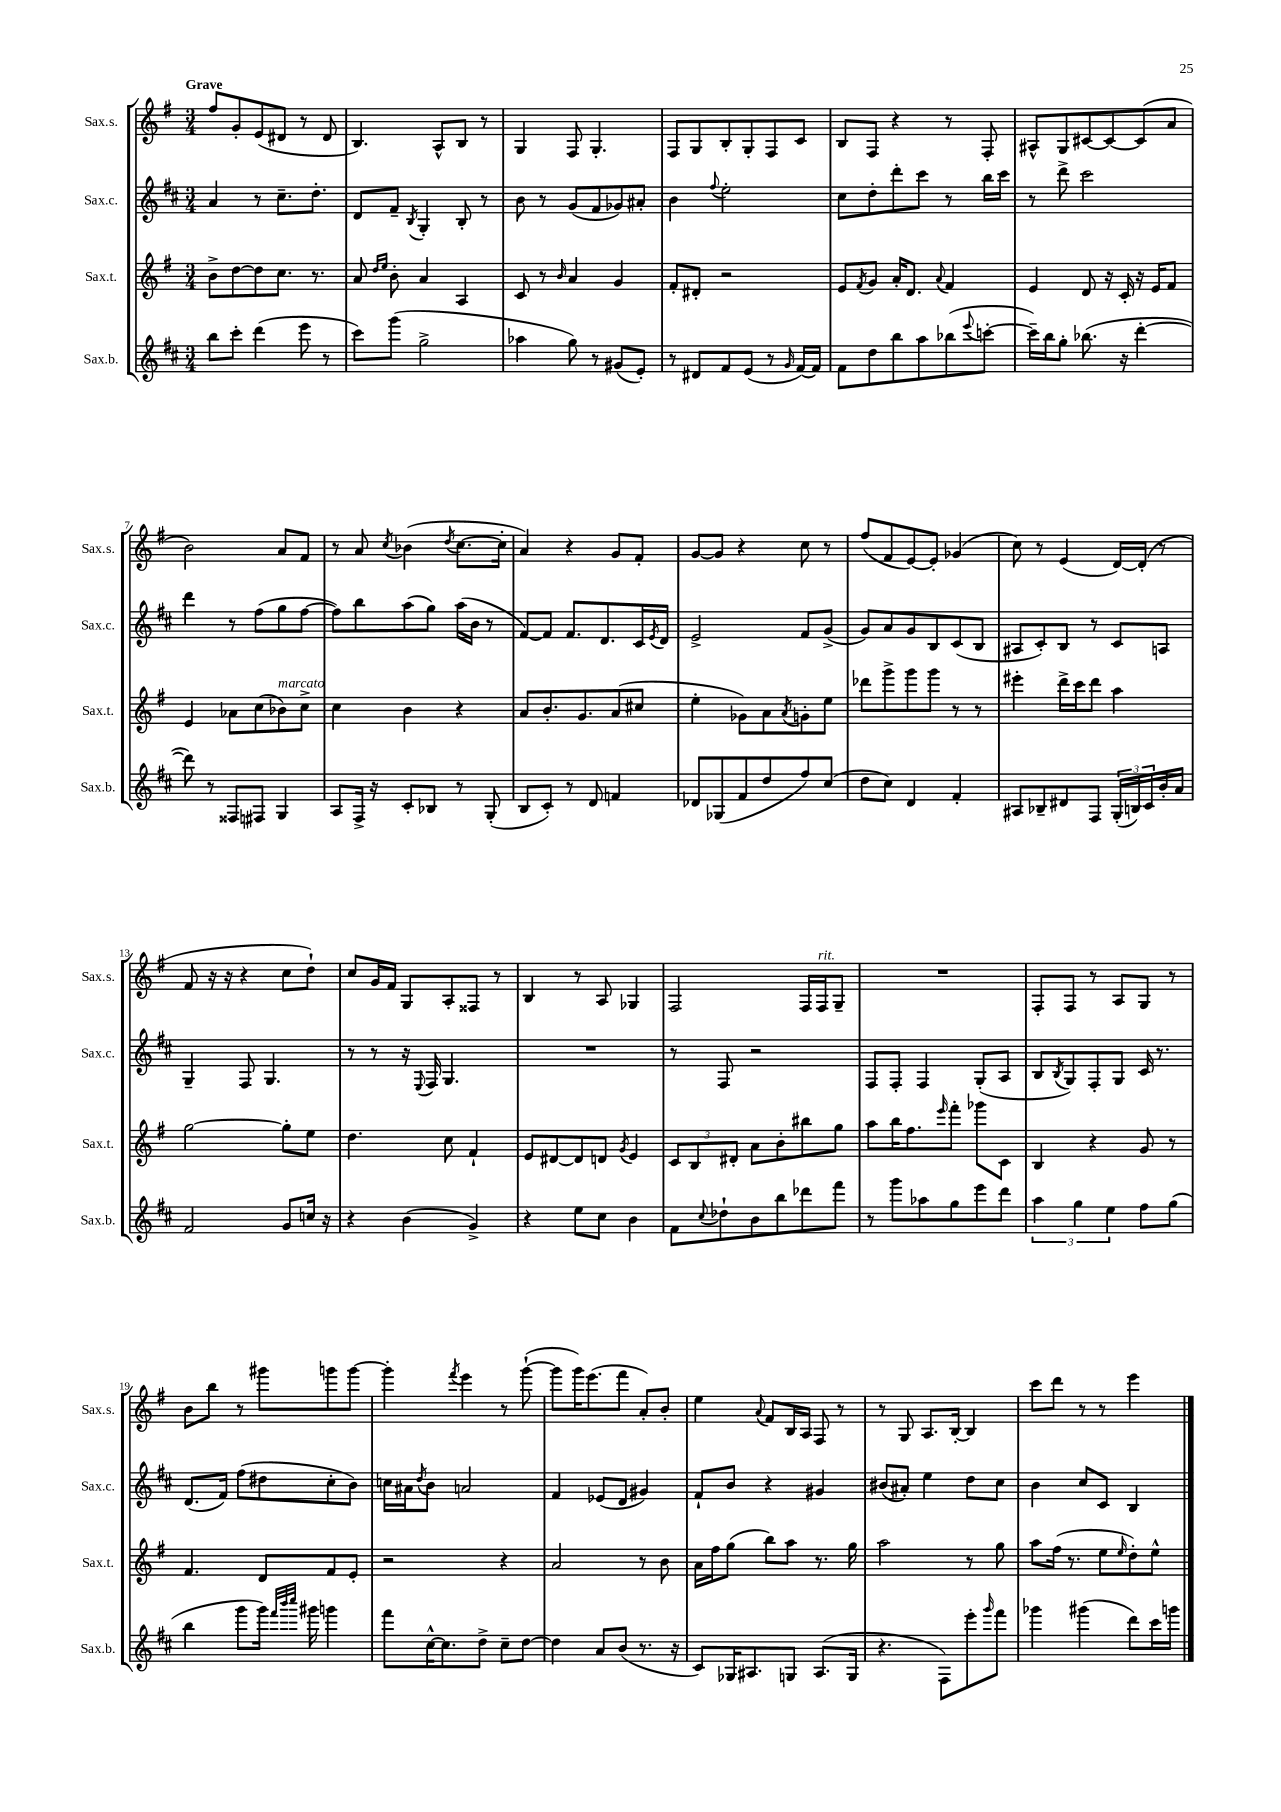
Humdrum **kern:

**kern	**kern	**kern	**kern
*staff4	*staff3	*staff2	*staff1
*clefG2	*clefG2	*clefG2	*clefG2
*k[f#c#]	*k[f#]	*k[f#c#]	*k[f#]
*M3/4	*M3/4	*M3/4	*M3/4
8bb\L	8b^\L	4a/	8ff#/L
8ccc#'\J	[8dd\	.	8g'/
(4ddd\	8dd\]	8r	(8e/
.	8.cc\J	8.cc#~\L	8d#/J
8eee\	.	.	8r
.	8.r	8.dd'\J	.
8r	.	.	8d#/
=	=	=	=
8ccc#\L)	8a/	8d/L	4.B/)
.	16qqdd/LL	.	.
.	16qqee/JJ	.	.
(8ggg\J	8b'\	8f#~/J	.
.	.	8qB/	.
2gg^\	4a/	4G'/	.
.	.	.	8A^^/L
.	4A/	8B'/	8B/J
.	.	8r	8r
=	=	=	=
4aa-\	8c/	8b\	4G/
.	8r	8r	.
.	16qqb/	.	.
8gg\)	4a/	(8g/L	8F#/
8r	.	8f#/	4.G'/
(8g#/L	4g/	8g-/)	.
8e'/J)	.	8a#'/J	.
=	=	=	=
8r	8f#'/L	4b\	8F#/L
8d#/L	8d#'/J	.	8G/
.	.	8qqff#/	.
8f#/	2r	2ee'\	8B'/
(8e/J	.	.	8G'/
8r	.	.	8F#/
16qqg/	.	.	.
[16f#/LL)	.	.	8c/J
16f#/]JJ	.	.	.
=	=	=	=
8f#\L	8e/L	8cc#\L	8B/L
.	8qf#/	.	.
8dd\	8g/J	8dd'\	8F#/J
8bb\	16a'/LK	8ddd'\	4r
.	8.d/J	.	.
8aa\	.	8ccc#\J	.
.	8qqa/	.	.
(8bb-\	4f#/	8r	8r
8qqeee/	.	.	.
[8ccc'\J	.	16bb\LL	8F#'/
.	.	16ccc#\JJ	.
=	=	=	=
16ccc~\]LL)	4e/	8r	8A#^^/L
16bb\J	.	.	.
8gg'\J	.	8ddd^\	8G/
(8.bb-\	8d/	2ccc#\	[8c#/
.	16r	.	8c#/_
16r	16c'/	.	.
[4ddd'\	16r	.	(8c#/]
.	16e/LK	.	.
.	8f#/J	.	8a/J
=	=	=	=
8ddd\])	4e/	4ddd\	2b\)
8r	.	.	.
8F##/L	8a-\L	8r	.
8F#/J	(8cc\	(8ff#\L	.
4G/	8b-\)	8gg\	8a/L
.	8cc^\J	[8ff#\J	8f#/J
=	=	=	=
8A/L	4cc\	8ff#\]L)	8r
16F#^/Jk	.	8bb\	8a/
16r	.	.	.
.	.	.	8qcc/
8c#'/L	4b\	(8aa\	(4b-\
8B-/J	.	8gg\J)	.
.	.	.	8qdd/
8r	4r	(16aa\LL	[8.cc\L
.	.	16b\JJ	.
(8G'/	.	8r	.
.	.	.	16cc'\]Jk
=	=	=	=
8B/L	8a/L	[8f#/L)	4a/)
8c#'/J)	8.b'/	8f#/]J	.
8r	.	8.f#/L	4r
.	8.g/	.	.
8d/	.	.	.
.	.	8.d/	.
4f/	(8a/	.	8g/L
.	8cc#/J	16c#/L	8f#'/J
.	.	8qe/	.
.	.	16d/JJ	.
=	=	=	=
8d-/L	4ee'\	2e^/	[8g/L
(8G-/	.	.	8g/]J
8f#/	8g-\L)	.	4r
8dd/	8a\	.	.
.	8qa/	.	.
8ff#/)	8g'\	8f#/L	8cc\
(8cc#/J	8ee\J	(8g^/J	8r
=	=	=	=
8dd\L	8ddd-\L	8g/L)	(8ff#/L
8cc#\J)	8ggg^\	8a/	8f#/
4d/	8ggg\	8g/	[8e/)
.	8ggg\J	8B/	8e'/]J
4f#'/	8r	(8c#/	(4g-/
.	8r	8B/J	.
=	=	=	=
8A#/L	4eee#'\	8A#/L	8cc\)
8B-~/	.	8c#'/)	8r
8d#/	16ddd^\LL	8B/J	(4e/
.	16ccc\J	.	.
8F#/J	8ddd\J	8r	.
(24G'/LL	4aa\	8c#/L	[16d/LL)
24B/)	.	.	.
.	.	.	(16d'/]JJ
24c#/	.	.	.
16b'/	.	8A/J	8r
16a/JJ	.	.	.
=	=	=	=
2f#/	[2gg\	4G~/	8f#/
.	.	.	16r
.	.	.	16r
.	.	8F#/	4r
.	.	4.G/	.
8g/L	8gg'\]L	.	8cc\L
16cc/Jk	8ee\J	.	8dd`\J)
16r	.	.	.
=	=	=	=
4r	4.dd\	8r	8cc/L
.	.	8r	16g/L
.	.	.	16f#/JJ
(4b\	.	16r	8G/L
.	.	8qqE/	.
.	.	16F#/	.
.	8cc\	4.G/	8A'/
4g^/)	4f#`/	.	8F##/J
.	.	.	8r
=	=	=	=
4r	8e/L	2.r	4B/
.	[8d#/	.	.
8ee\L	8d#/]	.	8r
8cc#\J	8d/J	.	8A/
.	8qg/	.	.
4b\	4e/	.	4G-/
=	=	=	=
8f#\L	12c/L	8r	2F#/
.	12B/	.	.
8qqcc#/	.	.	.
8dd-`\	.	8F#/	.
.	12d#'/J	.	.
8b\	8a\L	2r	.
8bb\	8b'\	.	.
8ddd-\	8bb#\	.	16F#/LL
.	.	.	16F#/J
8fff#\J	8gg\J	.	8G~/J
=	=	=	=
8r	8aa\L	8F#/L	2.r
8ggg\L	16bb\K	8F#'/J	.
.	8.ff#\	.	.
8aa-\	.	4F#/	.
.	16qqeee/	.	.
8gg\	8fff#'\J	.	.
8eee\	8ggg-\L	(8G'/L	.
8ddd\J	8c\J	8A/J	.
=	=	=	=
6aa\	4B/	8B/L	8F#'/L
.	.	8qB/	.
.	.	8G/)	8F#/J
6gg\	.	.	.
.	4r	8F#'/	8r
6ee\	.	.	.
.	.	8G/J	8A/L
8ff#\L	8g/	16c#/	8G/J
.	.	8.r	.
(8gg\J	8r	.	8r
=	=	=	=
4bb\	4.f#/	(8.d/L	8b\L
.	.	.	8bb\J
.	.	16f#/Jk)	.
8ggg\L	.	(8ff#\L	8r
16ggg\Jk)	8d/L	8dd#\	8ggg#\L
32qqfff#/LLL	.	.	.
32qqbbb/	.	.	.
32qqcccc#/JJJ	.	.	.
16ggg#\	.	.	.
4ggg\	8f#/	8cc#'\	8ggg\
.	8e'/J	8b\J)	[8ggg\J
=	=	=	=
8fff#\L	2r	16cc\LL	4ggg'\]
.	.	16a#\J	.
.	.	8qdd/	.
[16cc#^^\K	.	8b\J	.
8.cc#\]	.	.	.
.	.	.	8qfff#/
.	.	2a/	4eee\
8dd^\J	.	.	.
8cc#~\L	4r	.	8r
[8dd\J	.	.	([8ggg`\
=	=	=	=
4dd\]	2a/	4f#/	8ggg\]L
.	.	.	16ggg\K)
.	.	.	(8.eee\
8a/L	.	(8e-/L	.
(8b/J	.	8d/J	8fff#\J
8.r	8r	4g#/)	8a'/L)
.	8b\	.	8b'/J
16r	.	.	.
=	=	=	=
8c#/L)	16a\LL	8f#`/L	4ee\
.	16ff#\J	.	.
16G-/K	(8gg\J	8b/J	.
8.A#/	.	.	.
.	.	.	8qqa/
.	8bb\L)	4r	8f#/L
8G/J	8aa\J	.	16B/L
.	.	.	16A/JJ
(8.A#/L	8.r	4g#/	8F#/
.	.	.	8r
16G/Jk	16gg\	.	.
=	=	=	=
4.r	2aa\	(8b#/L	8r
.	.	8a#'/J)	8G/
.	.	4ee\	8.A/L
8F#\L)	.	.	.
.	.	.	[16B'/Jk
8eee'\	8r	8dd\L	4B/]
16qqggg/	.	.	.
8fff#\J	8gg\	8cc#\J	.
=	=	=	=
4ggg-\	8aa\L	4b\	8ccc\L
.	(16ff#\Jk	.	8ddd\J
.	8.r	.	.
(4ggg#\	.	8cc#/L	8r
.	8ee\L	8c#/J	8r
.	16qqee/	.	.
8ddd\L)	8dd'\)	4B/	4eee\
16ccc#\L	8ee^^\J	.	.
16ggg\JJ	.	.	.
==	==	==	==
*-	*-	*-	*-
